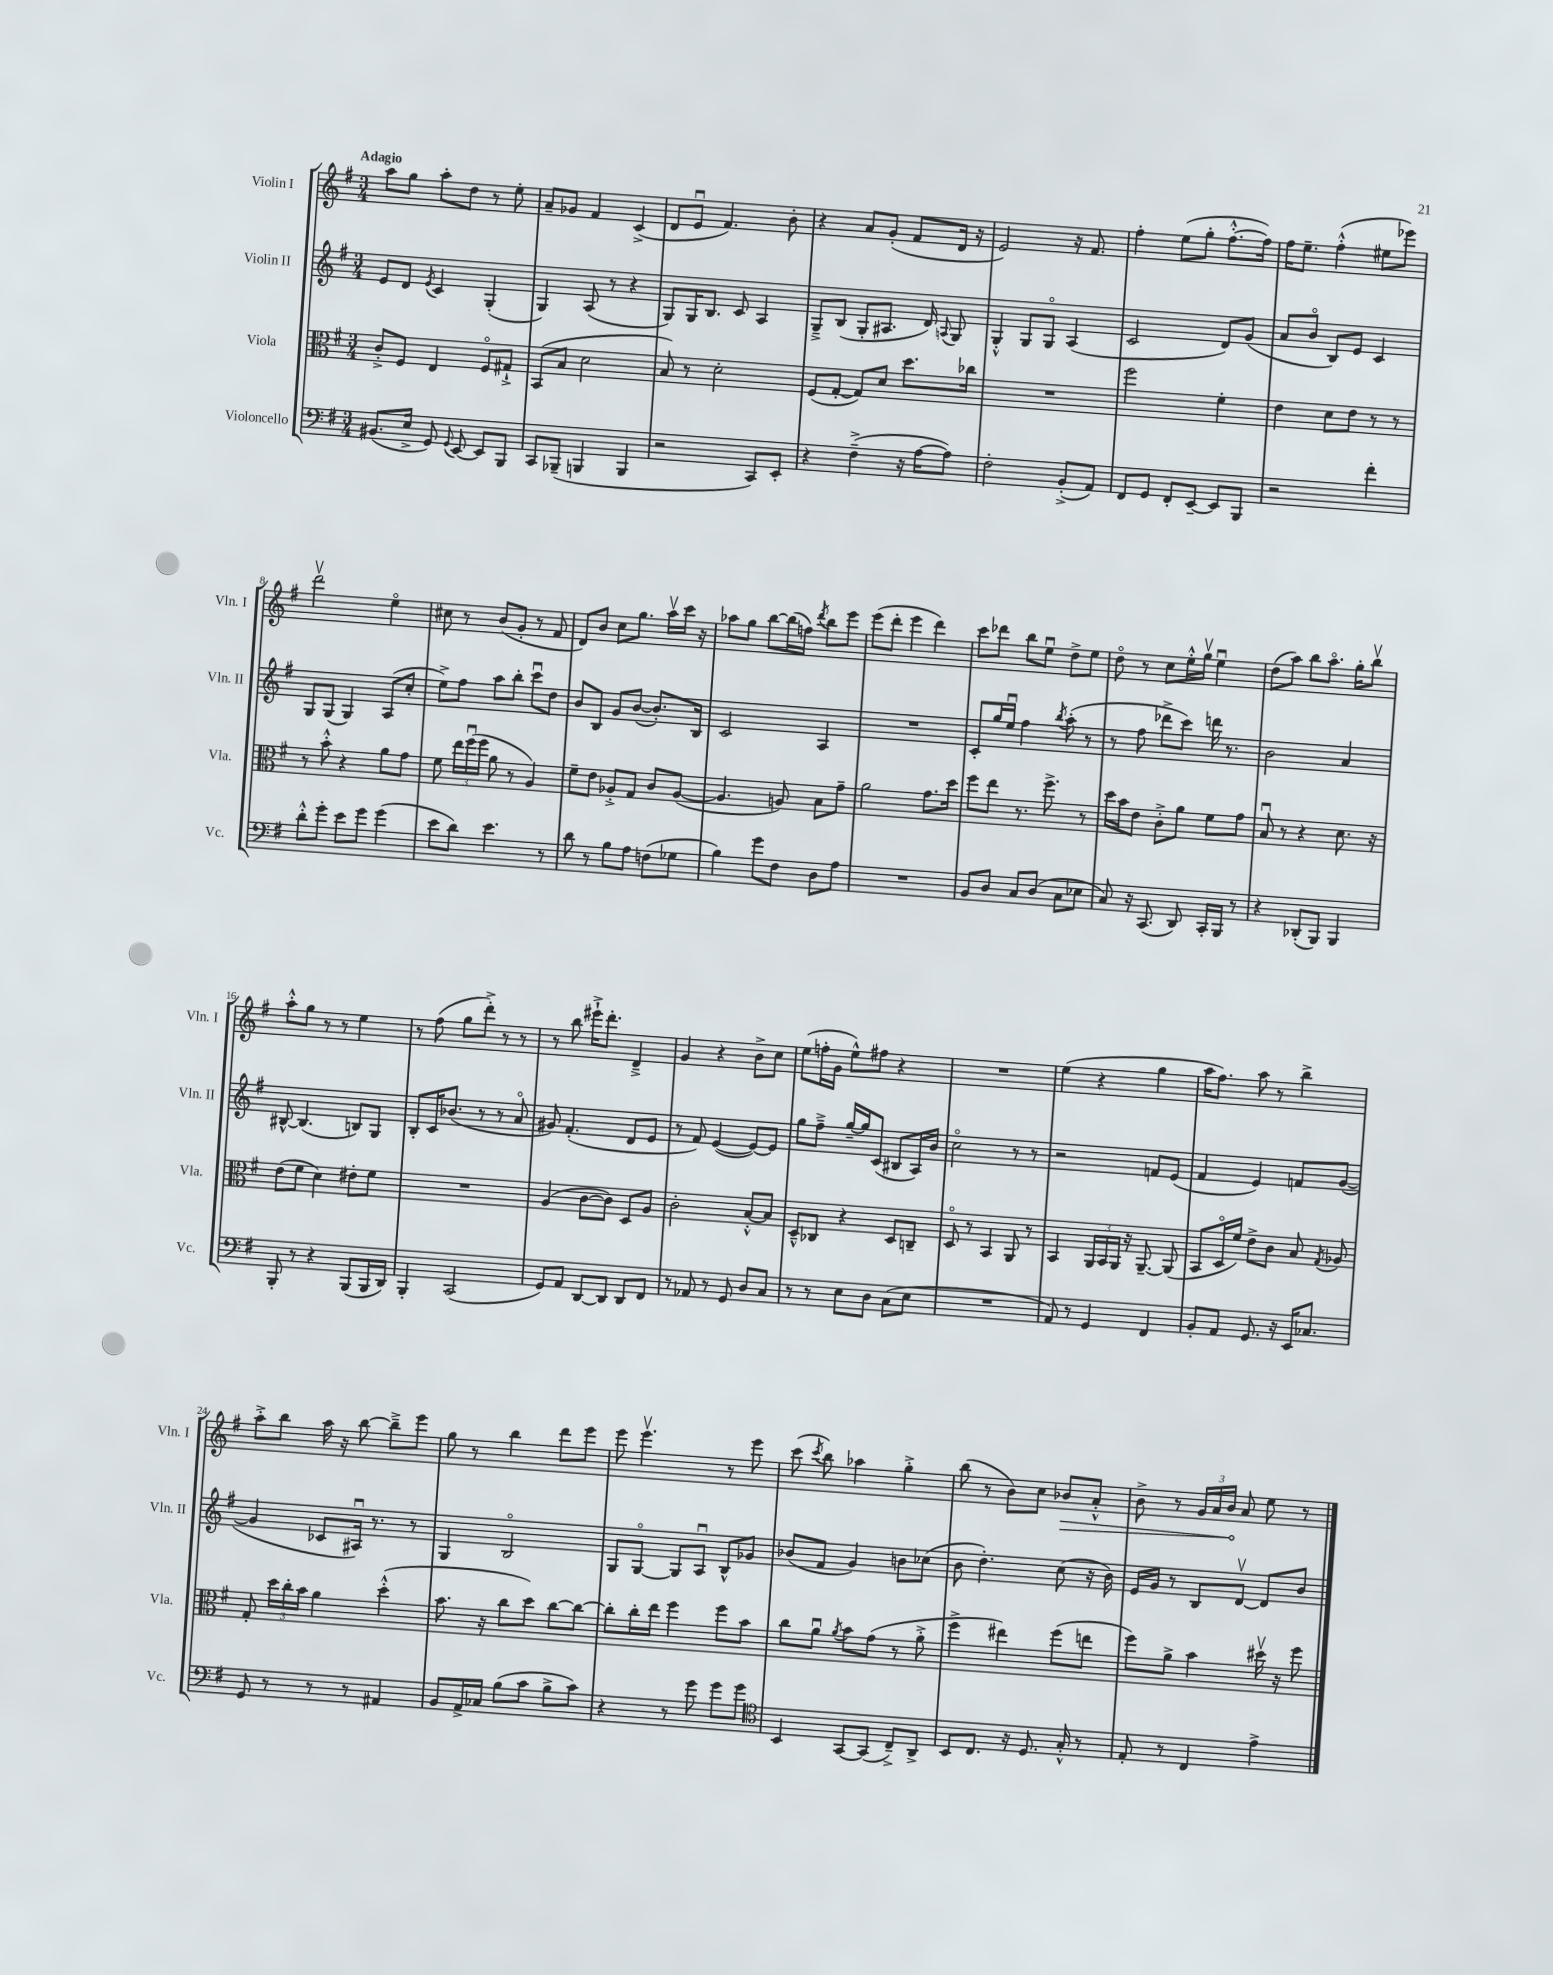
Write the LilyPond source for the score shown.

<<
\new StaffGroup <<
\new Staff = "s0" \with { instrumentName = "Violin I" shortInstrumentName = "Vln. I" } {
    \clef treble \key g \major \numericTimeSignature \time 3/4 \tempo "Adagio"
    \autoBeamOff a''8[ g''8] a''8[-. d''8] r8 e''8-. |
    a'8[-- ges'8] fis'4 c'4->( |
    d'8[ e'8]\downbow fis'4.) b'8-. |
    r4 a'8[ g'8]-.( fis'8[ d'16] r16 |
    e'2) r16 fis'8. |
    fis''4-. e''8[( g''8]-. fis''8.[~-.-^ fis''16]) |
    fis''16[ e''8.]-- fis''4-.-^( eis''8[ ees'''8]) |
    d'''2\upbow e''4\flageolet |
    cis''8 r8 b'8[( g'8]-. r8 fis'8 |
    d'8[) b'8] c''8[ g''8.] a''16[\upbow c'''16] r16 |
    aes''8[ g''8] b''8[~ b''16( f''16]) \acciaccatura { d'''8 } b''8[ e'''8] |
    e'''8[( d'''8]-. e'''4 d'''4) |
    c'''8[ des'''8] b''8[ e''8]\downbow d''8[-> e''8] |
    d''8\flageolet r8 c''8[ e''16-.-^ g''16]\upbow e''4\downbow |
    d''8[( a''8]) b''8[ a''8.]\flageolet g''16[-. b''8]\upbow |
    a''8[-.-^ g''8] r8 r8 e''4 |
    r8 fis''8( g''8[ d'''8]-.->) r8 r8 |
    r8 b''8 eis'''16[-!-> d'''8.]-. d'4---> |
    g'4 r4 b'8[-> c''8] |
    e''8[( f''16-. g'16] e''8[-^) fis''8] r4 |
    R2. |
    e''4( r4 g''4 |
    a''16[ fis''8.]) a''8 r8 b''4-> |
    a''8[-.-> b''8] a''16 r16 b''8~ b''8[---> e'''8] |
    g''8 r8 b''4 d'''8[ e'''8] |
    e'''8 e'''4.\upbow r8 e'''8 |
    c'''8( \acciaccatura { c'''8 } b''8) aes''4 g''4-.-> |
    b''8( r8 b'8[) c''8] \once \override Hairpin.circled-tip = ##t bes'8[\> a'8]-.-^ |
    b'8-> r8 \tuplet 3/2 { g'16[ a'16 b'16]\! } a'8 e''8 r8 \bar "|." |
}
\new Staff = "s1" \with { instrumentName = "Violin II" shortInstrumentName = "Vln. II" } {
    \clef treble \key g \major \numericTimeSignature \time 3/4
    \autoBeamOff e'8[ d'8] \acciaccatura { e'8 } c'4 g4-.( |
    g4) a8( r8 r4 |
    g8[) g16 b8.] c'8 a4 |
    g8[---> b8]( g8[-. ais8.] d'16) \appoggiatura { a8 } g8 |
    g4-.-^ g8[ g8]\flageolet a4( |
    c'2 d'8[) g'8]( |
    a'8[ b'8]\flageolet b8[) e'8] c'4 |
    g8[ g8]( g4) a8[( c''8]-. |
    e''8[->) fis''8] a''8[ b''8]-. c'''8[\downbow d''8] |
    b'8[ b8] g'8[ b'8]~( b'8.[-.) b16] |
    c'2 a4 |
    R2. |
    c'8[-. g''16 e''16]\downbow fis''4 \acciaccatura { b''8 } a''8-.( r8 |
    r8 fis''8 des'''8[-> c'''8]) d'''16 r8. |
    b'2 a'4 |
    bis8~-^ bis4.( b8[) g8] |
    b8[-. c'16 bes'8.]( r8 r8 a'8\flageolet |
    gis'8) fis'4.-.( d'8[ e'8] |
    r8 fis'8) e'4~( e'8[~) e'8] |
    g''8[ fis''8]---> g''16[~-- g''16 c'8]( bis8[ a16) b'16] |
    c''2\flageolet r8 r8 |
    r2 f'8[ e'8]( |
    fis'4 e'4) f'8[ g'8]~( |
    g'4 ces'8[ ais16]\downbow) r8. r8 |
    g4 b2\flageolet |
    g8[ g8]~\flageolet g8[ a8]\downbow b8[-^ ges'8] |
    bes'8[( fis'8] g'4) b'8[ ces''8]( |
    b'8 d''4.-.) c''8( r16 b'16) |
    e'16[ g'16] r8 b8[ d'8]~\upbow d'8[ b'8] \bar "|." |
}
\new Staff = "s2" \with { instrumentName = "Viola" shortInstrumentName = "Vla." } {
    \clef alto \key g \major \numericTimeSignature \time 3/4
    \autoBeamOff c'8[-.-> fis8] e4 fis8[\flageolet gis8]-!-> |
    b,8[( b8] d'2 |
    b8) r8 d'2-. |
    fis8[( g8]~-. g8[) d'8] d''8.[ ces''16] |
    R2. |
    fis''2 fis'4-. |
    e'4 d'8[ e'8] r8 r8 |
    r8 b'8-.-^ r4 a'8[ g'8] |
    fis'8 \tuplet 3/2 { e''16[ fis''16\downbow( fis''16] } a'8 r8 a4) |
    fis'8[-- e'8] aes8[-.-> g8] c'8[ aes8]~( |
    aes4. a8) b8[ g'8]-- |
    a'2 g'8.[ d''16] |
    fis''8[ e''8] r8. fis''8.-> r8 |
    d''16[ b'16 e'8] c'8[-.-> a'8] fis'8[ g'8] |
    b8\downbow r8 r4 d'8. r16 |
    e'8[( fis'8] d'4) eis'8[-. fis'8] |
    R2. |
    a4( c'8[~ c'8]) d8[ a8] |
    c'2-. b8[~-.-^ b8] |
    d8[---^ ces8] r4 d8[ c8]-- |
    d8\flageolet r8 b,4 a,8 r8 |
    b,4 \tuplet 3/2 { a,16[ b,16 a,16] } r16 a,8.~-- a,8( |
    b,8[ d16\flageolet fis'16]) e'8[-> c'8] b8 \acciaccatura { g8 } aes8 |
    g8-. \tuplet 3/2 { d''16[ c''16-. b'16] } a'4 d''4-.-^( |
    b'8. r16 c''8[ d''8]) c''8[~ c''8]~ |
    c''8[-. c''16-. e''16] fis''4 fis''8[ b'8] |
    c''8[ a'8]\downbow \acciaccatura { a'8 } b'8[ g'8]( r8 a'8-.-> |
    fis''4-> eis''4) fis''8[( e''8] |
    fis''8[) a'8]-> b'4 dis''16\upbow r16 fis''8 \bar "|." |
}
\new Staff = "s3" \with { instrumentName = "Violoncello" shortInstrumentName = "Vc." } {
    \clef bass \key g \major \numericTimeSignature \time 3/4
    \autoBeamOff bis,8.[( e16]-> g,8) \appoggiatura { g,8 } e,8~ e,8[ b,,8] |
    c,8[ bes,,8]--( b,,4 b,,4 |
    r2 c,8[) e,8]-. |
    r4 fis4--->( r16 a16[~ a8]) |
    fis2-. b,8[-.->( a,8]) |
    fis,8[ g,8] fis,8[-. e,8]~-- e,8[ b,,8] |
    r2 fis'4-. |
    d'8[-.-^ g'8]-. e'8[ g'8] g'4( |
    e'8[ d'8]) e'4. r8 |
    d'8 r8 b8[ a8] f8[( ges8] |
    b4) g'8[ fis8] d8[ a8] |
    R2. |
    b,8[ d8] c8[ d8]( c8[ ees8] |
    c8) r16 c,8.( d,8) c,16[-. b,,16] r8 |
    r4 des,8[-.( b,,8]) b,,4 |
    b,,8-. r8 r4 b,,8[( b,,16 d,16]) |
    b,,4-. c,2( |
    g,8[) a,8] d,8[~ d,8] d,8[ fis,8] |
    r8 aes,8 r8 g,8 d8[ c8] |
    r8 r8 e8[ d8] c8[( e8] |
    R2. |
    a,8) r8 g,4 fis,4 |
    b,8[-. a,8] g,8. r16 e,16[ ces8.] |
    g,8 r8 r8 r8 ais,4 |
    b,8[ a,16-> ces16] b8[( c'8] b8[-> c'8]) |
    r4 r8 g'8 g'8[ g'8] |
    \clef tenor b,4 g,8[~ g,8]( c8[--->) a,8]-> |
    b,8[ c8.] r16 d8. g16-.-^ r8 |
    e8-. r8 c4 e'4-> \bar "|." |
}
>>
>>
